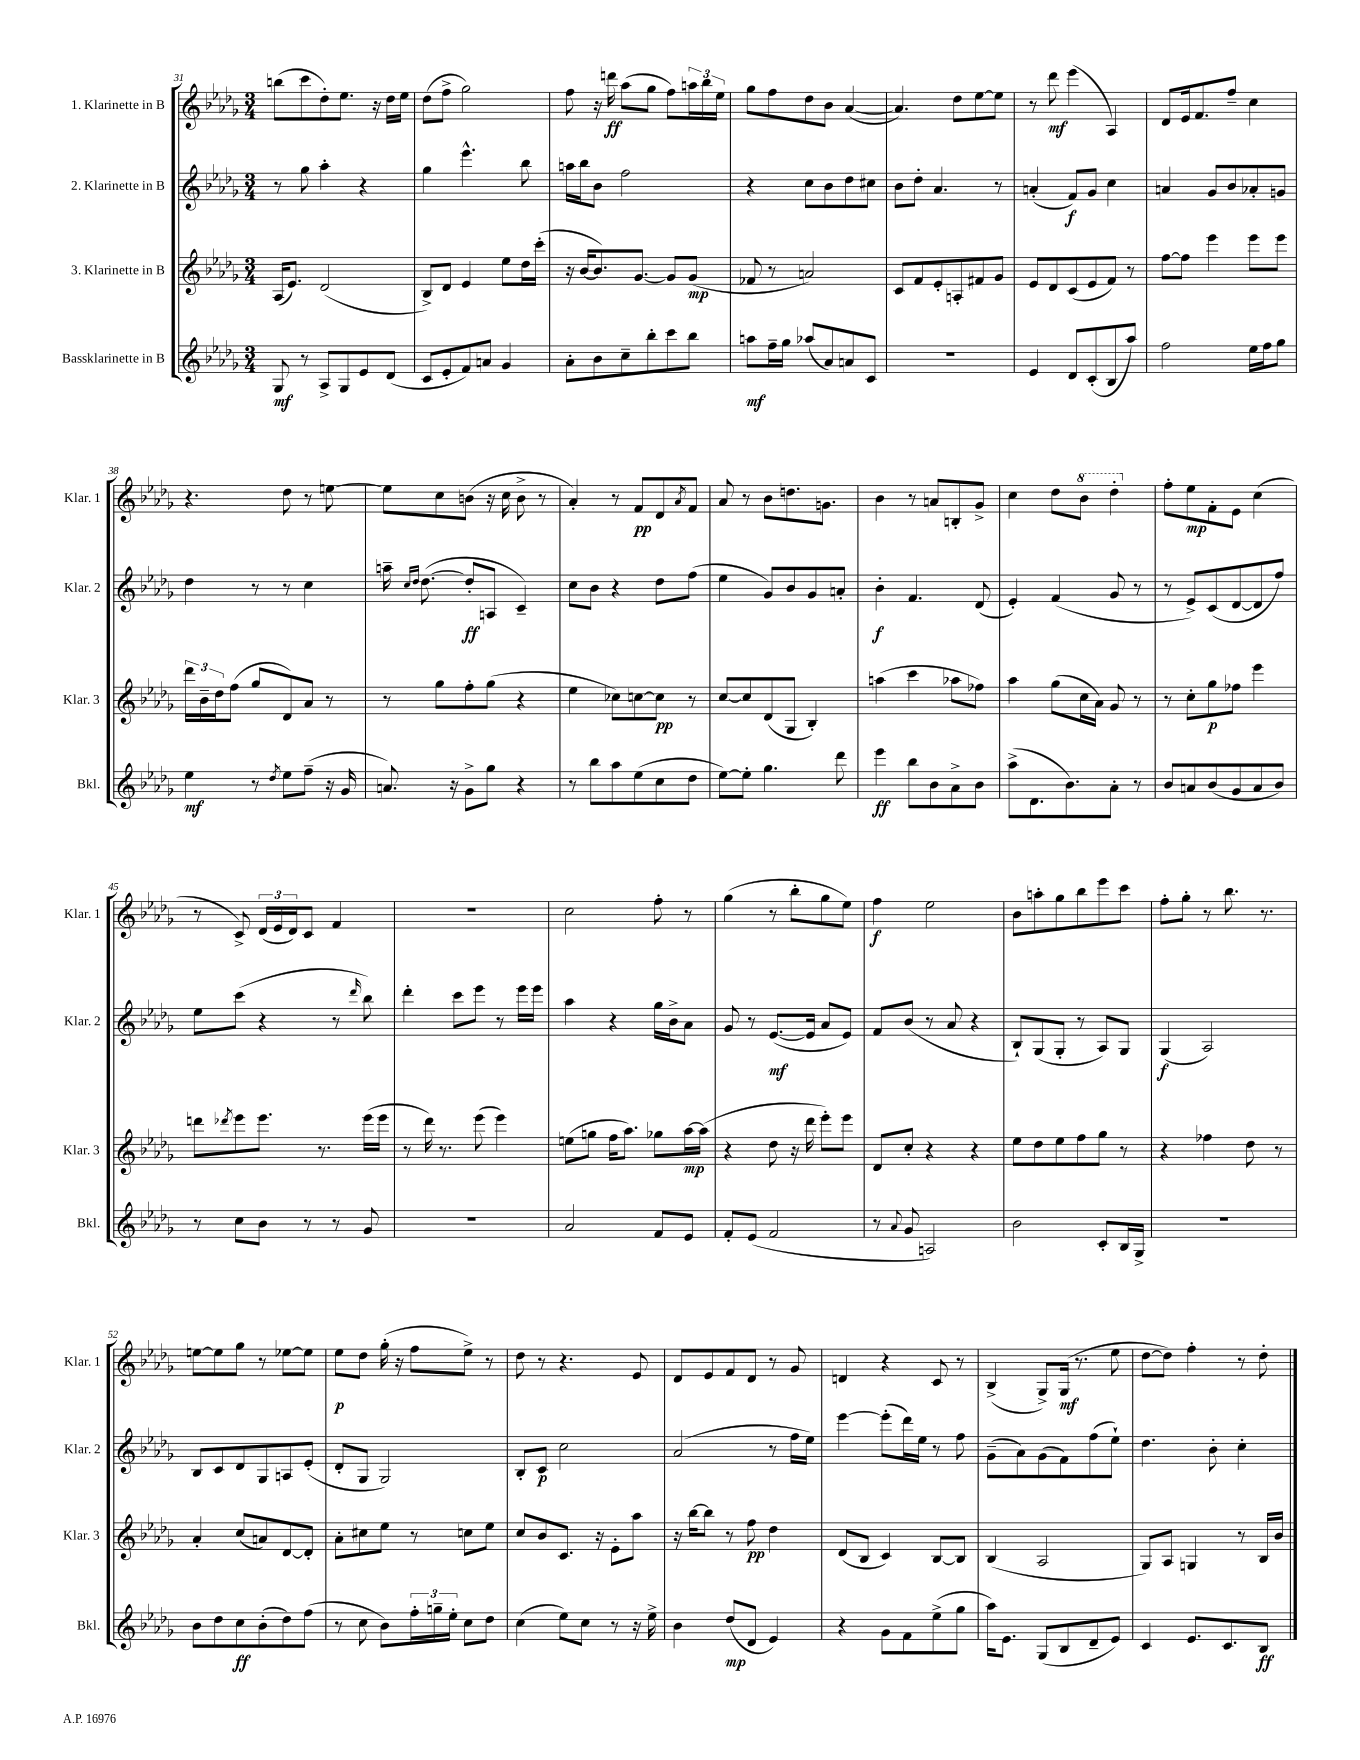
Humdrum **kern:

**kern	**dynam	**kern	**dynam	**kern	**dynam	**kern	**dynam
*part4	*part4	*part3	*part3	*part2	*part2	*part1	*part1
*staff4	*staff4	*staff3	*staff3	*staff2	*staff2	*staff1	*staff1
*I"Bassklarinette in B	*	*I"3. Klarinette in B	*	*I"2. Klarinette in B	*	*I"1. Klarinette in B	*
*I'Bkl.	*	*I'Klar. 3	*	*I'Klar. 2	*	*I'Klar. 1	*
*clefG2	*	*clefG2	*	*clefG2	*	*clefG2	*
*k[b-e-a-d-g-]	*	*k[b-e-a-d-g-]	*	*k[b-e-a-d-g-]	*	*k[b-e-a-d-g-]	*
*M3/4	*	*M3/4	*	*M3/4	*	*M3/4	*
=31	=31	=31	=31	=31	=31	=31	=31
8G-/	mf	(16A-/KL	.	8r	.	(8bbn\L	.
.	.	8.e-/J)	.	.	.	.	.
8r	.	.	.	8gg-\	.	8ccc\	.
8A-^/L	.	(2d-/	.	4aa-'\	.	8dd-'\)	.
8G-/	.	.	.	.	.	8.ee-\J	.
8e-/	.	.	.	4r	.	.	.
.	.	.	.	.	.	16r	.
(8d-/J	.	.	.	.	.	16dd-\LL	.
.	.	.	.	.	.	16ee-\JJ	.
=32	=32	=32	=32	=32	=32	=32	=32
8c/L	.	8B-^/L)	.	4gg-\	.	(8dd-\L	.
8e-'/	.	8d-/J	.	.	.	8ff^\J	.
8f/)	.	4e-/	.	4.eee-^^\	.	2gg-\)	.
8an/J	.	.	.	.	.	.	.
4g-/	.	8ee-\L	.	.	.	.	.
.	.	16dd-\L	.	8bb-\	.	.	.
.	.	(16ccc'\JJ	.	.	.	.	.
=33	=33	=33	=33	=33	=33	=33	=33
8a-'\L	.	16r	.	16aan\LL	.	8ff\	.
.	.	[16b-/KL	.	16bb-\J	.	.	.
8b-\	.	8.b-/])	.	8b-\J	.	16r	.
.	.	.	.	.	.	16dddn\	ff
8cc~\	.	.	.	2ff\	.	(8aa-\L	.
.	.	[8.g-/J	.	.	.	.	.
8bb-'\	.	.	.	.	.	8gg-\J	.
8ccc\	.	8g-/L]	.	.	.	8ff\L)	.
8bb-\J	.	(8g-/J	mp	.	.	24aan\L	.
.	.	.	.	.	.	24bb-\	.
.	.	.	.	.	.	24ee-\JJ	.
=34	=34	=34	=34	=34	=34	=34	=34
8aan\L	mf	8f-X/	.	4r	.	8gg-\L	.
16ff~\L	.	8r	.	.	.	8ff\	.
16gg-\JJ	.	.	.	.	.	.	.
(8aa-X/L	.	2an/)	.	8cc\L	.	8dd-\	.
8a-/)	.	.	.	8b-\	.	8b-\J	.
8an/	.	.	.	8dd-\	.	([4a-/	.
8c/J	.	.	.	8cc#X\J	.	.	.
=35	=35	=35	=35	=35	=35	=35	=35
2.r	.	8c/L	.	8b-\L	.	4.a-/])	.
.	.	8f/	.	8dd-'\J	.	.	.
.	.	8e-'/	.	4.a-/	.	.	.
.	.	8An'/	.	.	.	8dd-\L	.
.	.	8f#X/	.	.	.	[8ee-\	.
.	.	8g-/J	.	8r	.	8ee-\J]	.
=36	=36	=36	=36	=36	=36	=36	=36
4e-/	.	8e-/L	.	(4an'/	.	8r	.
.	.	8d-/	.	.	.	8ddd-\	mf
8d-/L	.	(8c/	.	8f/L)	f	(4eee-\	.
(8c'/	.	8e-/	.	8g-/J	.	.	.
8B-/	.	8f/J)	.	4cc\	.	4A-/)	.
8aa-/J)	.	8r	.	.	.	.	.
=37	=37	=37	=37	=37	=37	=37	=37
2ff\	.	[8ff\L	.	4an/	.	8d-/L	.
.	.	8ff\J]	.	.	.	16e-/k	.
.	.	.	.	.	.	8.f/	.
.	.	4eee-\	.	8g-/L	.	.	.
.	.	.	.	8b-/	.	8ff~/J	.
16ee-\LL	.	8eee-\L	.	8a-X'/	.	4cc\	.
16ff\J	.	.	.	.	.	.	.
8gg-\J	.	8eee-\J	.	8gn/J	.	.	.
!!LO:LB:g=z
=38	=38	=38	=38	=38	=38	=38	=38
4ee-\	mf	24ddd-\LL	.	4dd-\	.	4.r	.
.	.	24b-~\	.	.	.	.	.
.	.	24dd-\J	.	.	.	.	.
.	.	(8ff\J	.	.	.	.	.
8r	.	8gg-/L	.	8r	.	.	.
8qdd-/	.	.	.	.	.	.	.
8ee-\L	.	8d-/)	.	8r	.	8dd-\	.
(8ff~\J	.	8a-/J	.	4cc\	.	8r	.
16r	.	8r	.	.	.	[8een\	.
16g-/	.	.	.	.	.	.	.
=39	=39	=39	=39	=39	=39	=39	=39
8.an/)	.	8r	.	16aan~\	.	8ee\L]	.
.	.	.	.	16qqcc/LL	.	.	.
.	.	.	.	16qqdd-/JJ	.	.	.
.	.	.	.	([8.dd-\	.	.	.
.	.	8gg-\L	.	.	.	8cc\	.
16r	.	.	.	.	.	.	.
8g-^\L	.	8ff'\	.	8dd-'/L]	ff	(8bn\J	.
8gg-\J	.	(8gg-\J	.	8An/J	.	16r	.
.	.	.	.	.	.	16cc\	.
4r	.	4r	.	4c~/)	.	8b^\	.
.	.	.	.	.	.	8r	.
=40	=40	=40	=40	=40	=40	=40	=40
8r	.	4ee-\	.	8cc\L	.	4a-'/)	.
8bb-\L	.	.	.	8b-\J	.	.	.
8aa-\	.	8cc-X\L)	.	4r	.	8r	.
(8ee-\	.	[8ccn\	.	.	.	8f/L	pp
8cc\	.	8cc\J]	pp	8dd-\L	.	8d-/	.
.	.	.	.	.	.	8qa-/	.
8dd-\J	.	8r	.	(8ff\J	.	8f/J	.
=41	=41	=41	=41	=41	=41	=41	=41
[8ee-\L)	.	[8cc/L	.	4ee-\	.	8a-/	.
8ee-'\J]	.	8cc/]	.	.	.	8r	.
4.gg-\	.	(8d-/	.	8g-/L)	.	8b-\L	.
.	.	8G-/J	.	8b-/	.	8.ddn\	.
.	.	4B-'/)	.	8g-/	.	.	.
.	.	.	.	.	.	8.gn\J	.
8ddd-\	.	.	.	8an'/J	.	.	.
=42	=42	=42	=42	=42	=42	=42	=42
4eee-\	ff	(4aan\	.	4b-'\	f	4b-\	.
8bb-\L	.	4ccc\	.	4.f/	.	8r	.
8b-\	.	.	.	.	.	8an/L	.
8a-^\	.	8aa-X\L	.	.	.	8Bn'/	.
8b-\J	.	8ff-X\J)	.	(8d-/	.	8g-^/J	.
=43	=43	=43	=43	=43	=43	=43	=43
(8aa-^\L	.	4aa-\	.	4e-'/)	.	4cc\	.
8.d-\	.	.	.	.	.	.	.
.	.	(8gg-\L	.	(4f/	.	8dd-\L	.
8.b-\)	.	.	.	.	.	.	.
*	*	*	*	*	*	*8va	*
.	.	16cc\L	.	.	.	8bb-\J	.
.	.	16a-\JJ)	.	.	.	.	.
8a-'\J	.	8g-/	.	8g-/	.	4ddd-'\	.
8r	.	8r	.	8r	.	.	.
=44	=44	=44	=44	=44	=44	=44	=44
*	*	*	*	*	*	*X8va	*
8b-/L	.	8r	.	8r	.	8ff'\L	.
8an/	.	8cc'\L	.	8e-^/L)	.	8ee-\	mp
(8b-/	.	8gg-\	p	(8c/	.	8f'\	.
8g-/	.	8ff-X\J	.	[8d-/	.	8e-\J	.
8a/	.	4eee-\	.	8d-/]	.	(4cc\	.
8b-/J)	.	.	.	8ff/J)	.	.	.
!!LO:LB:g=z
=45	=45	=45	=45	=45	=45	=45	=45
8r	.	8dddn\L	.	8ee-\L	.	8r	.
.	.	8qddd-X/	.	.	.	.	.
8cc\L	.	8eee-\	.	(8ccc\J	.	8c^/)	.
8b-\J	.	8.eee-\J	.	4r	.	(24d-/LL	.
.	.	.	.	.	.	24e-/	.
.	.	.	.	.	.	24d-/J)	.
8r	.	.	.	.	.	8c/J	.
.	.	8.r	.	.	.	.	.
8r	.	.	.	8r	.	4f/	.
.	.	.	.	16qqddd-/	.	.	.
8g-/	.	(16eee-\LL	.	8bb-\)	.	.	.
.	.	16eee-\JJ	.	.	.	.	.
=46	=46	=46	=46	=46	=46	=46	=46
2.r	.	8r	.	4ddd-'\	.	2.r	.
.	.	16ddd-\)	.	.	.	.	.
.	.	8.r	.	.	.	.	.
.	.	.	.	8ccc\L	.	.	.
.	.	(8eee-\	.	8eee-\J	.	.	.
.	.	4eee-\)	.	8r	.	.	.
.	.	.	.	16eee-\LL	.	.	.
.	.	.	.	16eee-\JJ	.	.	.
=47	=47	=47	=47	=47	=47	=47	=47
2a-/	.	(8een\L	.	4aa-\	.	2cc\	.
.	.	8ggn\J	.	.	.	.	.
.	.	16ff\KL	.	4r	.	.	.
.	.	8.aa-\J)	.	.	.	.	.
8f/L	.	8gg-X\L	.	16gg-\LL	.	8ff'\	.
.	.	.	.	16b-^\J	.	.	.
8e-/J	.	[16aa-\L	mp	8a-\J	.	8r	.
.	.	(16aa-\JJ]	.	.	.	.	.
=48	=48	=48	=48	=48	=48	=48	=48
8f'/L	.	4r	.	8g-/	.	(4gg-\	.
(8e-/J	.	.	.	8r	.	.	.
2f/	.	8dd-\	.	([8.e-/L	mf	8r	.
.	.	16r	.	.	.	8bb-'\L	.
.	.	16ddd-\	.	16e-/Jk]	.	.	.
.	.	8eee-'\L)	.	8a-/L	.	8gg-\	.
.	.	8eee-\J	.	8e-/J)	.	8ee-\J)	.
=49	=49	=49	=49	=49	=49	=49	=49
8r	.	8d-/L	.	8f/L	.	4ff\	f
8qqa-/	.	.	.	.	.	.	.
8g-/	.	8cc'/J	.	(8b-/J	.	.	.
2An/)	.	4r	.	8r	.	2ee-\	.
.	.	.	.	8a-/	.	.	.
.	.	4r	.	4r	.	.	.
=50	=50	=50	=50	=50	=50	=50	=50
2b-\	.	8ee-\L	.	8B-`/L)	.	8b-\L	.
.	.	8dd-\	.	(8G-/	.	8aan'\	.
.	.	8ee-\	.	8G-'/J	.	8gg-\	.
.	.	8ff\	.	8r	.	8bb-\	.
8c'/L	.	8gg-\J	.	8A-/L)	.	8eee-\	.
16B-/L	.	8r	.	8G-/J	.	8ccc\J	.
16G-^/JJ	.	.	.	.	.	.	.
=51	=51	=51	=51	=51	=51	=51	=51
2.r	.	4r	.	(4G-/	f	8ff'\L	.
.	.	.	.	.	.	8gg-'\J	.
.	.	4ff-X\	.	2A-/)	.	8r	.
.	.	.	.	.	.	8.bb-\	.
.	.	8dd-\	.	.	.	.	.
.	.	.	.	.	.	8.r	.
.	.	8r	.	.	.	.	.
!!LO:LB:g=z
=52	=52	=52	=52	=52	=52	=52	=52
8b-\L	.	4a-'/	.	8B-/L	.	[8een\L	.
8dd-\	.	.	.	8c/	.	8ee\]	.
8cc\	ff	(8cc/L	.	8d-/	.	8gg-\J	.
(8b-'\	.	8an/)	.	8G-/	.	8r	.
8dd-\)	.	[8d-/	.	8An/	.	[8ee-X\L	.
(8ff\J	.	8d-'/J]	.	(8e-'/J	.	8ee-\J]	.
=53	=53	=53	=53	=53	=53	=53	=53
8r	.	8a-'\L	.	8d-'/L	.	8ee-\L	p
8cc\	.	8cc#X\	.	8G-/J	.	8dd-\J	.
8b-\L)	.	8ee-\J	.	2G-/)	.	(16gg-'\	.
.	.	.	.	.	.	16r	.
24ff'\L	.	8r	.	.	.	8ff\L	.
24ggn~\	.	.	.	.	.	.	.
24ee-'\JJ	.	.	.	.	.	.	.
8cc\L	.	8ccn\L	.	.	.	8ee-^\J)	.
8dd-\J	.	8ee-\J	.	.	.	8r	.
=54	=54	=54	=54	=54	=54	=54	=54
(4cc\	.	8cc/L	.	8B-'/L	.	8dd-\	.
.	.	8b-/	.	8c/J	p	8r	.
8ee-\L)	.	8.c/J	.	2cc\	.	4.r	.
8cc\J	.	.	.	.	.	.	.
.	.	16r	.	.	.	.	.
8r	.	8e-'\L	.	.	.	.	.
16r	.	8aa-\J	.	.	.	8e-/	.
16ee-^\	.	.	.	.	.	.	.
=55	=55	=55	=55	=55	=55	=55	=55
4b-\	.	16r	.	(2a-/	.	8d-/L	.
.	.	[16bb-\KL	.	.	.	.	.
.	.	8bb-\J]	.	.	.	8e-/	.
(8dd-/L	mp	8r	.	.	.	8f/	.
8d-/J	.	8ff\	pp	.	.	8d-/J	.
4e-/)	.	4dd-\	.	8r	.	8r	.
.	.	.	.	16ff\LL	.	8g-/	.
.	.	.	.	16ee-\JJ)	.	.	.
=56	=56	=56	=56	=56	=56	=56	=56
4r	.	(8d-/L	.	[4eee-\	.	4dn/	.
.	.	8B-/J	.	.	.	.	.
8g-\L	.	4c/)	.	(8eee-'\L]	.	4r	.
8f\	.	.	.	16ddd-\L)	.	.	.
.	.	.	.	16ee-\JJ	.	.	.
(8ee-^\	.	[8B-/L	.	8r	.	8c/	.
8gg-\J	.	8B-/J]	.	8ff\	.	8r	.
=57	=57	=57	=57	=57	=57	=57	=57
16aa-\KL)	.	(4B-/	.	(8g-~\L	.	(4B-^/	.
8.e-\J	.	.	.	.	.	.	.
.	.	.	.	8a-\)	.	.	.
(8G-/L	.	2A-/	.	(8g-\	.	8G-^/L)	.
8B-/	.	.	.	8f\)	.	(16G-/Jk	mf
.	.	.	.	.	.	8.r	.
8d-~/	.	.	.	(8ff\	.	.	.
8e-/J)	.	.	.	8ee-`\J)	.	8ee-\	.
=58	=58	=58	=58	=58	=58	=58	=58
4c/	.	8G-/L)	.	4.dd-\	.	[8dd-\L	.
.	.	8A-/J	.	.	.	8dd-\J])	.
8.e-/L	.	4Gn/	.	.	.	4ff'\	.
.	.	.	.	8b-'\	.	.	.
8.c/	.	.	.	.	.	.	.
.	.	8r	.	4cc'\	.	8r	.
8B-/J	ff	16B-/LL	.	.	.	8dd-'\	.
.	.	16b-/JJ	.	.	.	.	.
==	==	==	==	==	==	==	==
*-	*-	*-	*-	*-	*-	*-	*-
